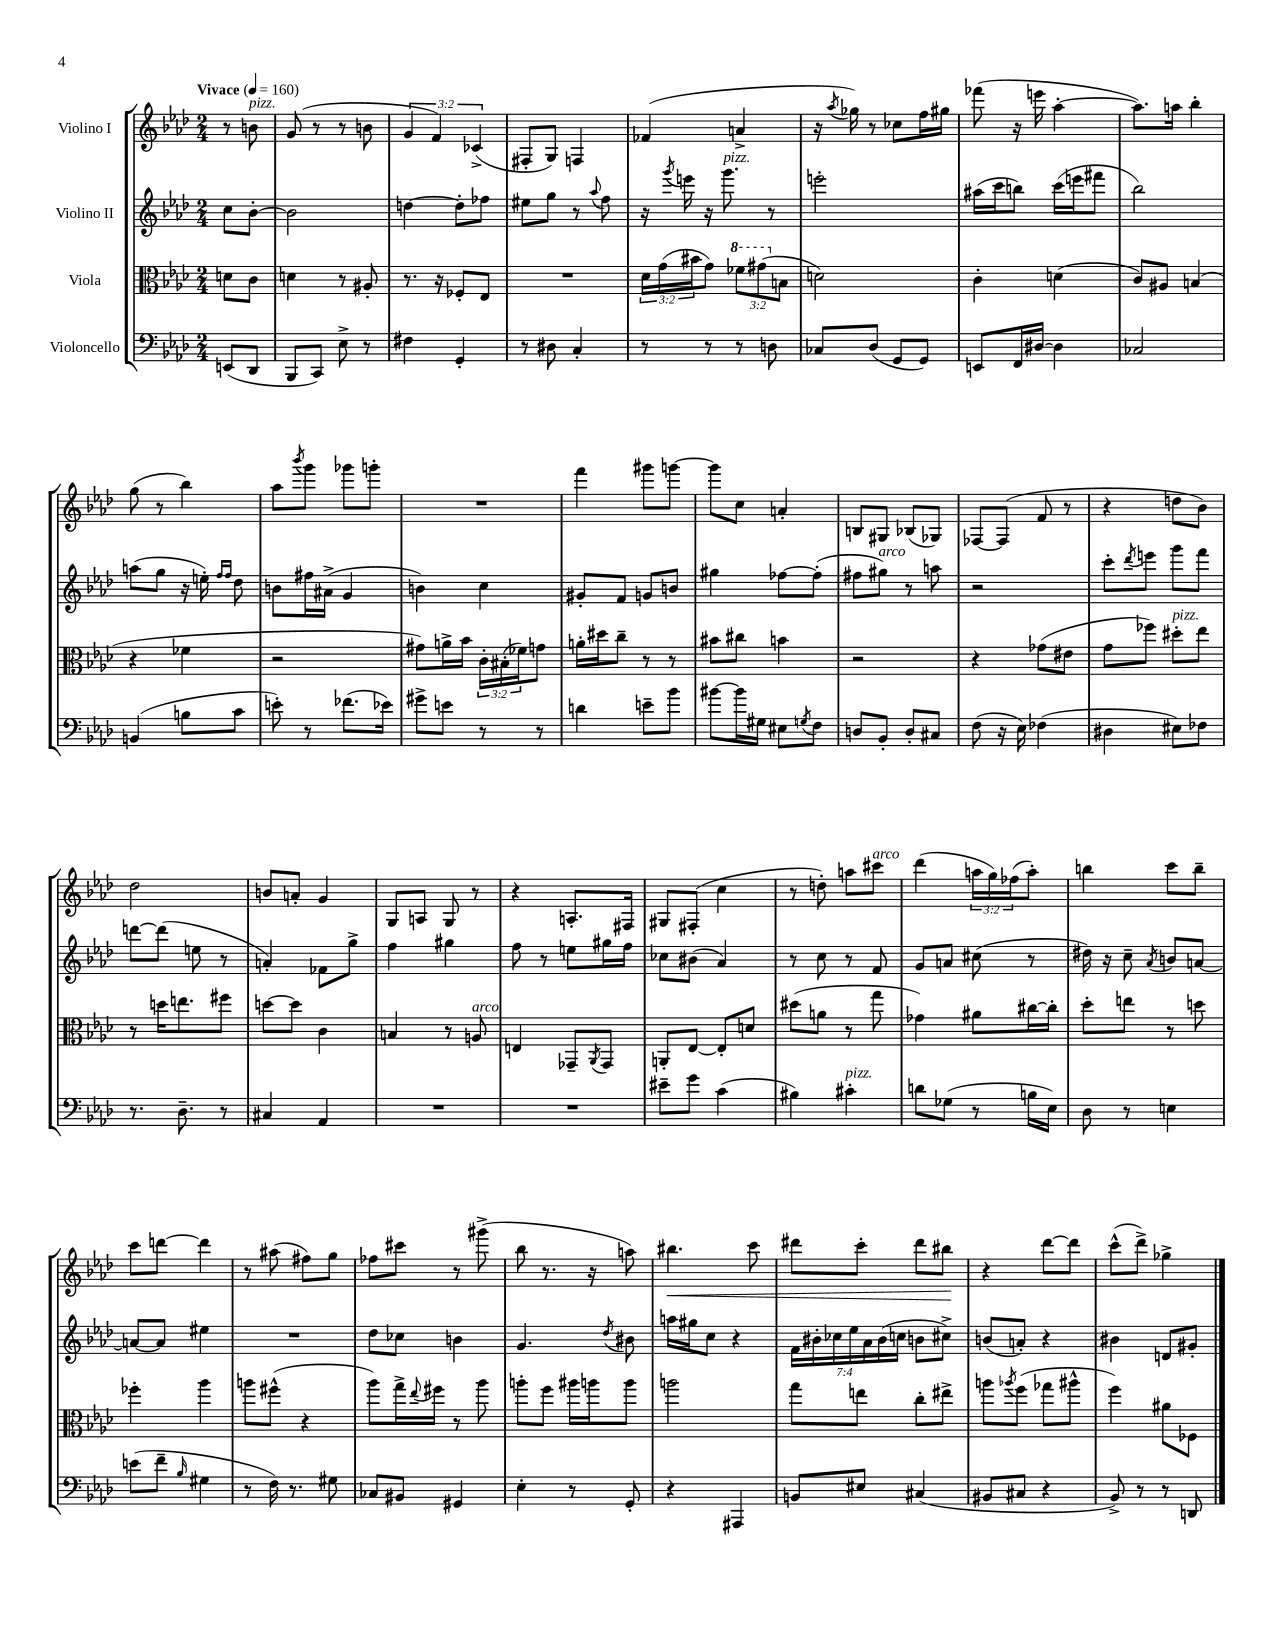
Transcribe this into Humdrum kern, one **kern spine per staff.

**kern	**kern	**kern	**kern
*staff4	*staff3	*staff2	*staff1
*clefF4	*clefC3	*clefG2	*clefG2
*k[b-e-a-d-]	*k[b-e-a-d-]	*k[b-e-a-d-]	*k[b-e-a-d-]
*M2/4	*M2/4	*M2/4	*M2/4
*MM160	*MM160	*MM160	*MM160
(8EE	8d	8cc	8r
8DD-	8c	[8b-'	8b
=	=	=	=
8BBB-	4d	2b-]	(8g
8CC)	.	.	8r
8E-^	8r	.	8r
8r	8A#'	.	8b
=	=	=	=
4F#	8.r	[4dd	6g
.	.	.	6f)
.	16r	.	.
4GG'	8F-'	8dd']	.
.	.	.	(6c-^
.	8E-	8ff-	.
=	=	=	=
8r	2r	8ee#	8F#'
8D#	.	8gg	8G)
4C'	.	8r	4F
.	.	8qqaa-	.
.	.	8ff	.
=	=	=	=
8r	24d-	16r	(4f-
.	(24g	.	.
.	.	8qggg	.
.	.	16eee	.
.	24b#	.	.
8r	8g)	16r	.
.	.	8.ggg	.
8r	12ff-	.	4a^
.	(12gg#	.	.
8D	.	8r	.
.	12B	.	.
=	=	=	=
8C-	2d)	2eee'	16r
.	.	.	8qaa-
.	.	.	16gg-)
(8D-	.	.	8r
8GG	.	.	8cc-
8GG)	.	.	16ff
.	.	.	16gg#
=	=	=	=
8EE	4c'	(16aa#	(8fff-
.	.	16ccc	.
16FF	.	8bb)	16r
[16D#	.	.	16eee
4D#]	(4d	(16ccc	[4aa-'
.	.	16eee	.
.	.	8fff#	.
=	=	=	=
2C-	8c)	2bb-)	8.aa-])
.	8A#	.	.
.	.	.	16aa
.	(4B	.	4bb-'
=	=	=	=
(4BB	4r	(8aa	(8gg
.	.	8gg	8r
8B	4f-	16r	4bb-)
.	.	16ee')	.
.	.	16qqff	.
.	.	16qqff	.
8c	.	8dd-	.
=	=	=	=
8e')	2r	8b	8aa-
.	.	.	8qbbb-
8r	.	16ff#	8ggg
.	.	(16a#^	.
(8.f-	.	4g	8ggg-
.	.	.	8ggg'
16e-)	.	.	.
=	=	=	=
8g#^	8g#)	4b)	2r
8e	16a^	.	.
.	16b-	.	.
8r	24c'	4cc	.
.	(24B#'	.	.
.	24f-)	.	.
8r	8g	.	.
=	=	=	=
4d	16a'	8g#'	4fff
.	16dd#	.	.
.	8cc~	8f	.
8e~	8r	8g	8ggg#
8b-	8r	8b	[8ggg
=	=	=	=
[8b#	8b#	4gg#	8ggg]
16b#]	8cc#	.	8cc
16G#	.	.	.
8E#	4b	[8ff-	4a'
8qG	.	.	.
8F	.	(8ff-']	.
=	=	=	=
8D	2r	8ff#	8B
8BB-'	.	8gg#)	8G#
8D'	.	8r	(8B-
8C#	.	8aa	8G-)
=	=	=	=
(8F	4r	2r	[8F-
16r	.	.	(8F-]
16E-)	.	.	.
(4F-	(8g-	.	8f
.	8e#	.	8r
=	=	=	=
4D#	8g	8ccc'	4r
.	.	8qddd-	.
.	8ff-)	8eee	.
8E#)	8dd#'	8ggg	8dd
8F-	8ee-	8fff	8b-)
=	=	=	=
8.r	8r	[8ddd	2dd-
.	16dd	(8ddd]	.
8.D-~	8.ee	.	.
.	.	8ee	.
8r	8ff#	8r	.
=	=	=	=
4C#	[8dd	4a')	8b
.	8dd]	.	8a'
4AA-	4c	8f-	4g
.	.	8gg^	.
=	=	=	=
2r	4B	4ff	8G
.	.	.	8A
.	8r	4gg#	8G
.	8A	.	8r
=	=	=	=
2r	4E	8ff	4r
.	.	8r	.
.	8GG-~	8ee	8.A'
.	8qAA-	.	.
.	8GG-	16gg#	.
.	.	16ff	16F#
=	=	=	=
8e#~	8AA'	8cc-	8G#
8g	[8E-	(8b#	(8F#'
(4c	8E-']	4a-)	4cc
.	8d	.	.
=	=	=	=
4B#)	(8dd#	8r	8r
.	8a	8cc	8dd')
4c#'	8r	8r	8aa
.	8gg	8f	8ccc#
=	=	=	=
8d	4g-)	8g	(4ddd-
(8G-	.	8a	.
8r	8a#	(8cc#	24aa
.	.	.	24gg)
.	.	.	(24ff-
16B	[16cc#	8r	8aa')
16E-)	16cc#']	.	.
=	=	=	=
8D-	8dd-'	16dd#)	4bb
.	.	16r	.
8r	8ee	8cc~	.
.	.	8qa-	.
4E	8r	8b	8ccc
.	8dd	[8a	8bb~
=	=	=	=
(8e	4ff-'	8a_	8ccc
8f~	.	8a]	[8ddd
16qqB-	.	.	.
4G#	4aa-	4ee#	4ddd]
=	=	=	=
8r	8aa	2r	8r
16F)	(8ff#^^	.	(8aa#
8.r	.	.	.
.	4r	.	8ff#)
8G#	.	.	8gg
=	=	=	=
8C-	8aa-)	8dd-	8ff-
8BB#	16gg^	8cc-	8ccc#
.	8qqee-	.	.
.	16ff#	.	.
4GG#	8r	4b	8r
.	8aa-	.	(8ggg#^
=	=	=	=
4E-'	8aa'	4.g	8bb-
.	8ff	.	8.r
8r	16aa#	.	.
.	16aa	.	16r
.	.	8qdd-	.
8GG'	8aa	8b#	8aa)
=	=	=	=
4r	2aa	16aa	4.bb#
.	.	16gg#	.
.	.	8cc	.
4AAA#	.	4r	.
.	.	.	8ccc
=	=	=	=
8BB	8gg	28f	8ddd#
.	.	28b#'	.
.	.	28cc-	.
.	.	28ee-	.
8E#	8ee	.	8ccc'
.	.	28a-	.
.	.	(28b#	.
.	.	28cc	.
(4C#	8cc'	8b	8ddd#
.	8ee#^	8cc#^)	8bb#
=	=	=	=
8BB#	8aa	(8b	4r
.	8qaa-	.	.
8C#	(8ff	8a')	.
4r	8gg-	4r	[8ddd-
.	8aa#^^	.	8ddd-]
=	=	=	=
8BB-^)	4ff)	4b#	(8ccc^^
8r	.	.	8ddd-^)
8r	8a#	8d	4gg-^
8DD	8F-	8g#'	.
==	==	==	==
*-	*-	*-	*-
